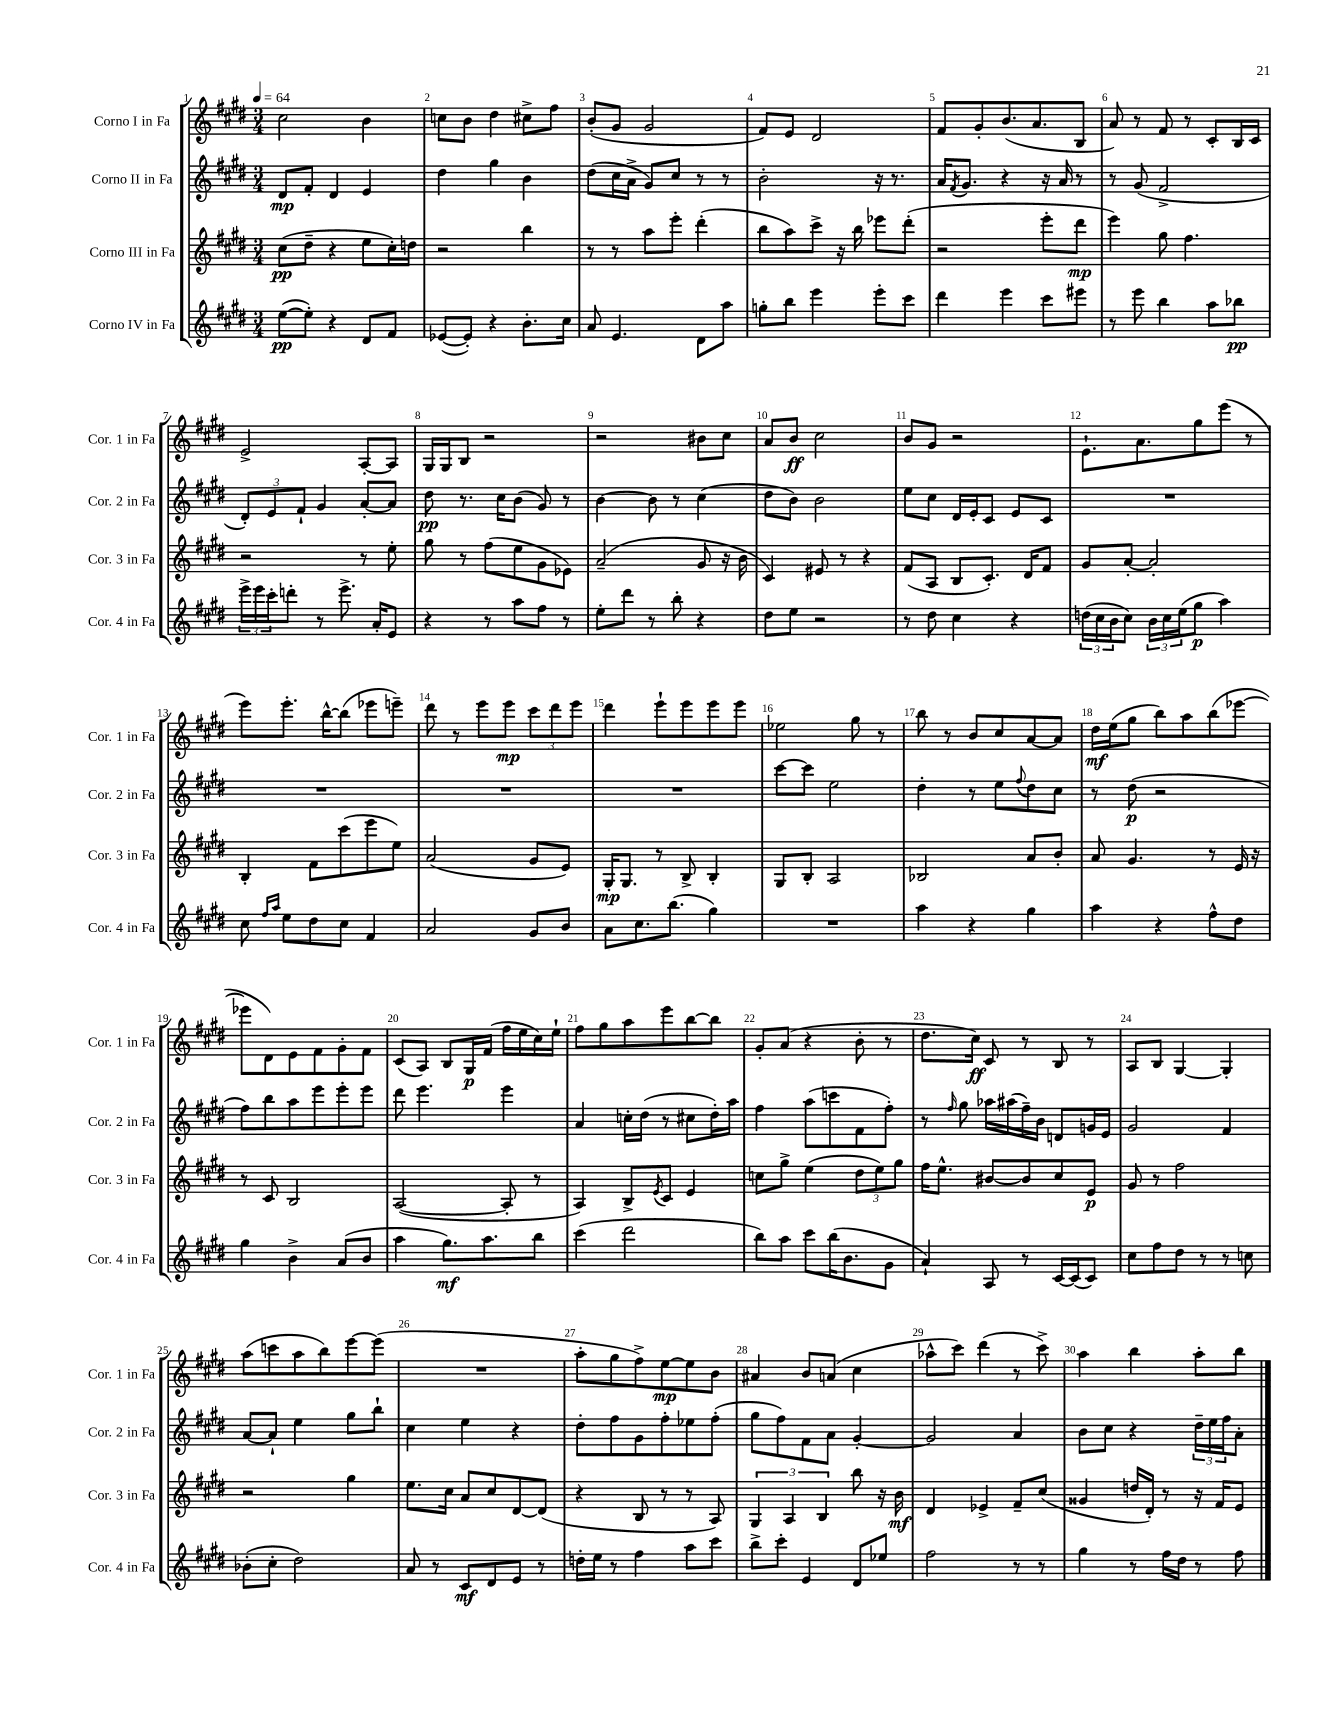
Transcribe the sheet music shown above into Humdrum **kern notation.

**kern	**dynam	**kern	**dynam	**kern	**dynam	**kern	**dynam
*part4	*part4	*part3	*part3	*part2	*part2	*part1	*part1
*staff4	*staff4	*staff3	*staff3	*staff2	*staff2	*staff1	*staff1
*I"Corno IV in Fa	*	*I"Corno III in Fa	*	*I"Corno II in Fa	*	*I"Corno I in Fa	*
*I'Cor. 4 in Fa	*	*I'Cor. 3 in Fa	*	*I'Cor. 2 in Fa	*	*I'Cor. 1 in Fa	*
*clefG2	*	*clefG2	*	*clefG2	*	*clefG2	*
*k[f#c#g#d#]	*	*k[f#c#g#d#]	*	*k[f#c#g#d#]	*	*k[f#c#g#d#]	*
*M3/4	*	*M3/4	*	*M3/4	*	*M3/4	*
*MM64	*	*MM64	*	*MM64	*	*MM64	*
=1	=1	=1	=1	=1	=1	=1	=1
([8ee\L	pp	(8cc#\L	pp	8d#/L	mp	2cc#\	.
8ee'\J])	.	8dd#~\J	.	8f#'/J	.	.	.
4r	.	4r	.	4d#/	.	.	.
8d#/L	.	8ee\L	.	4e/	.	4b\	.
8f#/J	.	16cc#'\L)	.	.	.	.	.
.	.	16ddn\JJ	.	.	.	.	.
=2	=2	=2	=2	=2	=2	=2	=2
([8e-X/L	.	2r	.	4dd#\	.	8ccn\L	.
8e-'/J])	.	.	.	.	.	8b\J	.
4r	.	.	.	4gg#\	.	4dd#\	.
8.b'\L	.	4bb\	.	4b\	.	8cc#X^\L	.
.	.	.	.	.	.	8ff#\J	.
16cc#\Jk	.	.	.	.	.	.	.
=3	=3	=3	=3	=3	=3	=3	=3
8a/	.	8r	.	(8dd#\L	.	(8b'/L	.
4.e/	.	8r	.	16cc#\L	.	8g#/J	.
.	.	.	.	16a^\JJ	.	.	.
.	.	8aa\L	.	8g#/L)	.	2g#/	.
.	.	8eee'\J	.	8cc#/J	.	.	.
8d#\L	.	(4ddd#'\	.	8r	.	.	.
8aa\J	.	.	.	8r	.	.	.
=4	=4	=4	=4	=4	=4	=4	=4
8ggn'\L	.	8bb\L	.	2b'\	.	8f#/L)	.
8bb\J	.	8aa\)	.	.	.	8e/J	.
4eee\	.	8ccc#^\J	.	.	.	2d#/	.
.	.	16r	.	.	.	.	.
.	.	16bb\	.	.	.	.	.
8eee'\L	.	8eee-X\L	.	16r	.	.	.
.	.	.	.	8.r	.	.	.
8ccc#\J	.	(8ddd#'\J	.	.	.	.	.
=5	=5	=5	=5	=5	=5	=5	=5
4ddd#\	.	2r	.	16a/KL	.	8f#/L	.
.	.	.	.	8qf#/	.	.	.
.	.	.	.	8.g#/J	.	.	.
.	.	.	.	.	.	8g#'/	.
4eee\	.	.	.	4r	.	(8.b/	.
.	.	.	.	.	.	8.a/	.
8ccc#\L	.	8eee'\L	.	16r	.	.	.
.	.	.	.	16a/	.	.	.
8eee#X\J	.	8ddd#\J	mp	8r	.	8B/J	.
=6	=6	=6	=6	=6	=6	=6	=6
8r	.	4eee\)	.	8r	.	8a/)	.
8eee\	.	.	.	(8g#/	.	8r	.
4bb\	.	8gg#\	.	2f#^/	.	8f#/	.
.	.	4.ff#\	.	.	.	8r	.
8aa\L	.	.	.	.	.	8c#'/L	.
8bb-X\J	pp	.	.	.	.	16B/L	.
.	.	.	.	.	.	16c#/JJ	.
!!LO:LB:g=z
=7	=7	=7	=7	=7	=7	=7	=7
24eee^\LL	.	2r	.	12d#'/L)	.	2e^/	.
24eee\	.	.	.	.	.	.	.
24ccc#'\J	.	.	.	12e/	.	.	.
8dddn'\J	.	.	.	.	.	.	.
.	.	.	.	12f#`/J	.	.	.
8r	.	.	.	4g#/	.	.	.
8.eee^\	.	.	.	.	.	.	.
.	.	8r	.	[8a'/L	.	[8A'/L	.
16a'/KL	.	.	.	.	.	.	.
8e/J	.	8ee'\	.	8a/J]	.	8A/J]	.
=8	=8	=8	=8	=8	=8	=8	=8
4r	.	8gg#\	.	8dd#\	pp	16G#/LL	.
.	.	.	.	.	.	16G#/J	.
.	.	8r	.	8.r	.	8B/J	.
8r	.	(8ff#\L	.	.	.	2r	.
.	.	.	.	16cc#\KL	.	.	.
8aa\L	.	8ee\	.	(8b\J	.	.	.
8ff#\J	.	8g#\	.	8g#/)	.	.	.
8r	.	8e-X\J)	.	8r	.	.	.
=9	=9	=9	=9	=9	=9	=9	=9
8ee'\L	.	(2a~/	.	[4b\	.	2r	.
8ddd#\J	.	.	.	.	.	.	.
8r	.	.	.	8b\]	.	.	.
8bb'\	.	.	.	8r	.	.	.
4r	.	8g#/	.	(4cc#\	.	8b#X\L	.
.	.	16r	.	.	.	8cc#\J	.
.	.	16b\	.	.	.	.	.
=10	=10	=10	=10	=10	=10	=10	=10
8dd#\L	.	4c#/)	.	8dd#\L	.	8a/L	.
8ee\J	.	.	.	8b\J)	.	8b/J	ff
2r	.	8e#X/	.	2b\	.	2cc#\	.
.	.	8r	.	.	.	.	.
.	.	4r	.	.	.	.	.
=11	=11	=11	=11	=11	=11	=11	=11
8r	.	(8f#/L	.	8ee\L	.	8b/L	.
8dd#\	.	8A/J	.	8cc#\J	.	8g#/J	.
4cc#\	.	8B/L	.	16d#/LL	.	2r	.
.	.	.	.	16e'/J	.	.	.
.	.	8.c#'/J)	.	8c#/J	.	.	.
4r	.	.	.	8e/L	.	.	.
.	.	16d#/KL	.	.	.	.	.
.	.	8f#/J	.	8c#/J	.	.	.
=12	=12	=12	=12	=12	=12	=12	=12
(24ddn\LL	.	8g#/L	.	2.r	.	8.e`\L	.
24cc#\	.	.	.	.	.	.	.
24b\J	.	.	.	.	.	.	.
8cc#\J)	.	[8a'/J	.	.	.	.	.
.	.	.	.	.	.	8.a\	.
24b\LL	.	2a'/]	.	.	.	.	.
24cc#\	.	.	.	.	.	.	.
(24ee\J	.	.	.	.	.	.	.
8gg#\J	p	.	.	.	.	8gg#\	.
4aa\)	.	.	.	.	.	(8eee\J	.
.	.	.	.	.	.	8r	.
!!LO:LB:g=z
=13	=13	=13	=13	=13	=13	=13	=13
8cc#\	.	4B'/	.	2.r	.	8eee\L)	.
16qqff#/LL	.	.	.	.	.	.	.
16qqaa/JJ	.	.	.	.	.	.	.
8ee\L	.	.	.	.	.	8.eee'\J	.
8dd#\	.	8f#\L	.	.	.	.	.
.	.	.	.	.	.	[16bb^^\KL	.
8cc#\J	.	(8ccc#\	.	.	.	(8bb\J]	.
4f#/	.	8eee\	.	.	.	8eee-X\L	.
.	.	8ee\J)	.	.	.	8eeen~\J)	.
=14	=14	=14	=14	=14	=14	=14	=14
2a/	.	(2a/	.	2.r	.	8ddd#\	.
.	.	.	.	.	.	8r	.
.	.	.	.	.	.	8eee\L	.
.	.	.	.	.	.	8eee\J	mp
8g#/L	.	8g#/L	.	.	.	12ccc#\L	.
.	.	.	.	.	.	12ddd#\	.
8b/J	.	8e/J)	.	.	.	.	.
.	.	.	.	.	.	12eee\J	.
=15	=15	=15	=15	=15	=15	=15	=15
8a\L	.	16G#'/KL	mp	2.r	.	4ddd#\	.
.	.	8.G#/J	.	.	.	.	.
8.cc#\	.	.	.	.	.	.	.
.	.	8r	.	.	.	8eee`\L	.
(8.bb\J	.	.	.	.	.	.	.
.	.	8B^/	.	.	.	8eee\	.
4gg#\)	.	4B'/	.	.	.	8eee\	.
.	.	.	.	.	.	8eee\J	.
=16	=16	=16	=16	=16	=16	=16	=16
2.r	.	8G#/L	.	[8ccc#\L	.	2ee-X\	.
.	.	8B'/J	.	8ccc#\J]	.	.	.
.	.	2A/	.	2ee\	.	.	.
.	.	.	.	.	.	8gg#\	.
.	.	.	.	.	.	8r	.
=17	=17	=17	=17	=17	=17	=17	=17
4aa\	.	2B-X/	.	4dd#'\	.	8bb\	.
.	.	.	.	.	.	8r	.
4r	.	.	.	8r	.	8b/L	.
.	.	.	.	8ee\L	.	8cc#/	.
.	.	.	.	8qqff#/	.	.	.
4gg#\	.	8a/L	.	8dd#\	.	[8a/	.
.	.	8b'/J	.	8cc#\J	.	8a/J]	.
=18	=18	=18	=18	=18	=18	=18	=18
4aa\	.	8a/	.	8r	.	16dd#\LL	mf
.	.	.	.	.	.	(16ee\J	.
.	.	4.g#/	.	(8dd#\	p	8gg#\J	.
4r	.	.	.	2r	.	8bb\L)	.
.	.	.	.	.	.	8aa\	.
8ff#^^\L	.	8r	.	.	.	(8bb\	.
8dd#\J	.	16e/	.	.	.	[8eee-X\J	.
.	.	16r	.	.	.	.	.
!!LO:LB:g=z
=19	=19	=19	=19	=19	=19	=19	=19
4gg#\	.	8r	.	8ff#\L)	.	8eee-X\L]	.
.	.	8c#/	.	8bb\	.	8d#\)	.
4b^\	.	2B/	.	8aa\	.	8e\	.
.	.	.	.	8eee\	.	8f#\	.
(8a/L	.	.	.	8eee'\	.	8g#'\	.
8b/J	.	.	.	8eee\J	.	8f#\J	.
=20	=20	=20	=20	=20	=20	=20	=20
4aa\	.	([2A/	.	8ddd#\	.	(8c#/L	.
.	.	.	.	4.eee\	.	8A/J)	.
8.gg#\L)	mf	.	.	.	.	8B/L	.
.	.	.	.	.	.	16G#/L	p
8.aa\	.	.	.	.	.	(16f#/JJ	.
.	.	8A'/]	.	4eee\	.	16ff#\LL	.
.	.	.	.	.	.	16ee\	.
8bb\J	.	8r	.	.	.	16cc#\)	.
.	.	.	.	.	.	16ee`\JJ	.
=21	=21	=21	=21	=21	=21	=21	=21
(4ccc#\	.	4A/)	.	4a/	.	8ff#\L	.
.	.	.	.	.	.	8gg#\	.
2ddd#\	.	8B^/L	.	16ccn'\LL	.	8aa\	.
.	.	.	.	(16dd#\JJ	.	.	.
.	.	8qe/	.	.	.	.	.
.	.	8c#/J	.	8r	.	8eee\	.
.	.	4e/	.	8cc#X\L	.	[8bb\	.
.	.	.	.	16dd#'\L)	.	8bb\J]	.
.	.	.	.	16aa\JJ	.	.	.
=22	=22	=22	=22	=22	=22	=22	=22
8bb\L)	.	8ccn\L	.	4ff#\	.	8g#'/L	.
8aa\J	.	8gg#^\J	.	.	.	(8a/J	.
8ccc#\L	.	(4ee\	.	(8aa\L	.	4r	.
(16bb\K	.	.	.	8cccn\	.	.	.
8.b\	.	.	.	.	.	.	.
.	.	12dd#\L	.	8f#\	.	8b'\	.
.	.	12ee\)	.	.	.	.	.
8g#\J	.	.	.	8ff#'\J)	.	8r	.
.	.	12gg#\J	.	.	.	.	.
=23	=23	=23	=23	=23	=23	=23	=23
4a`/)	.	16ff#\KL	.	8r	.	8.dd#\L	.
.	.	8.ee^^\J	.	.	.	.	.
.	.	.	.	16qqff#/	.	.	.
.	.	.	.	8gg#\	.	.	.
.	.	.	.	.	.	16cc#\Jk)	ff
8A/	.	[8b#X/L	.	16aa-X\LL	.	8c#/	.
.	.	.	.	(16aa#X\	.	.	.
8r	.	8b#/]	.	16ff#~\)	.	8r	.
.	.	.	.	16b\JJ	.	.	.
[16c#/LL	.	8cc#/	.	8dn/L	.	8B/	.
(16c#/J]	.	.	.	.	.	.	.
8c#/J)	.	8e/J	p	16gn/L	.	8r	.
.	.	.	.	16e/JJ	.	.	.
=24	=24	=24	=24	=24	=24	=24	=24
8cc#\L	.	8g#/	.	2g#/	.	8A/L	.
8ff#\	.	8r	.	.	.	8B/J	.
8dd#\J	.	2ff#\	.	.	.	[4G#/	.
8r	.	.	.	.	.	.	.
8r	.	.	.	4f#/	.	4G#'/]	.
8ccn\	.	.	.	.	.	.	.
!!LO:LB:g=z
=25	=25	=25	=25	=25	=25	=25	=25
(8b-X'\L	.	2r	.	[8a/L	.	(8aa\L	.
8cc#'\J	.	.	.	8a`/J]	.	8cccn\	.
2dd#\)	.	.	.	4ee\	.	8aa\	.
.	.	.	.	.	.	8bb\)	.
.	.	4gg#\	.	8gg#\L	.	[8eee\	.
.	.	.	.	8bb`\J	.	(8eee\J]	.
=26	=26	=26	=26	=26	=26	=26	=26
8a/	.	8.ee\L	.	4cc#\	.	2.r	.
8r	.	.	.	.	.	.	.
.	.	16cc#\Jk	.	.	.	.	.
8c#/L	mf	8a/L	.	4ee\	.	.	.
8d#/	.	8cc#/	.	.	.	.	.
8e/J	.	[8d#/	.	4r	.	.	.
8r	.	(8d#/J]	.	.	.	.	.
=27	=27	=27	=27	=27	=27	=27	=27
16ddn'\LL	.	4r	.	8dd#'\L	.	8aa'\L	.
16ee\JJ	.	.	.	.	.	.	.
8r	.	.	.	8ff#\	.	8gg#\	.
4ff#\	.	8B/	.	8g#\	.	8ff#^\)	.
.	.	8r	.	8ff#'\	.	[8ee\	mp
8aa\L	.	8r	.	8ee-X\	.	8ee\]	.
8ccc#\J	.	8A/)	.	(8ff#'\J	.	8b\J	.
=28	=28	=28	=28	=28	=28	=28	=28
8bb^\L	.	6G#/	.	8gg#\L	.	4a#X/	.
8ccc#'\J	.	.	.	8ff#\)	.	.	.
.	.	6A/	.	.	.	.	.
4e/	.	.	.	8f#\	.	8b/L	.
.	.	6B/	.	.	.	.	.
.	.	.	.	8a\J	.	(8an/J	.
8d#/L	.	8bb\	.	[4g#'/	.	4cc#\	.
8ee-X/J	.	16r	.	.	.	.	.
.	.	16b\	mf	.	.	.	.
=29	=29	=29	=29	=29	=29	=29	=29
2ff#\	.	4d#/	.	2g#/]	.	8aa-X^^\L	.
.	.	.	.	.	.	8ccc#\J)	.
.	.	4e-X^/	.	.	.	(4ddd#\	.
8r	.	8f#~/L	.	4a/	.	8r	.
8r	.	(8cc#/J	.	.	.	8ccc#^\)	.
=30	=30	=30	=30	=30	=30	=30	=30
4gg#\	.	4g##X/	.	8b\L	.	4aa\	.
.	.	.	.	8cc#\J	.	.	.
8r	.	16ddn/LL	.	4r	.	4bb\	.
.	.	16d#'/JJ)	.	.	.	.	.
16ff#\LL	.	8r	.	.	.	.	.
16dd#\JJ	.	.	.	.	.	.	.
8r	.	16r	.	24dd#~\LL	.	8aa'\L	.
.	.	.	.	24ee\	.	.	.
.	.	16f#/KL	.	.	.	.	.
.	.	.	.	24ff#\J	.	.	.
8ff#\	.	8e/J	.	8a'\J	.	8bb\J	.
==	==	==	==	==	==	==	==
*-	*-	*-	*-	*-	*-	*-	*-
